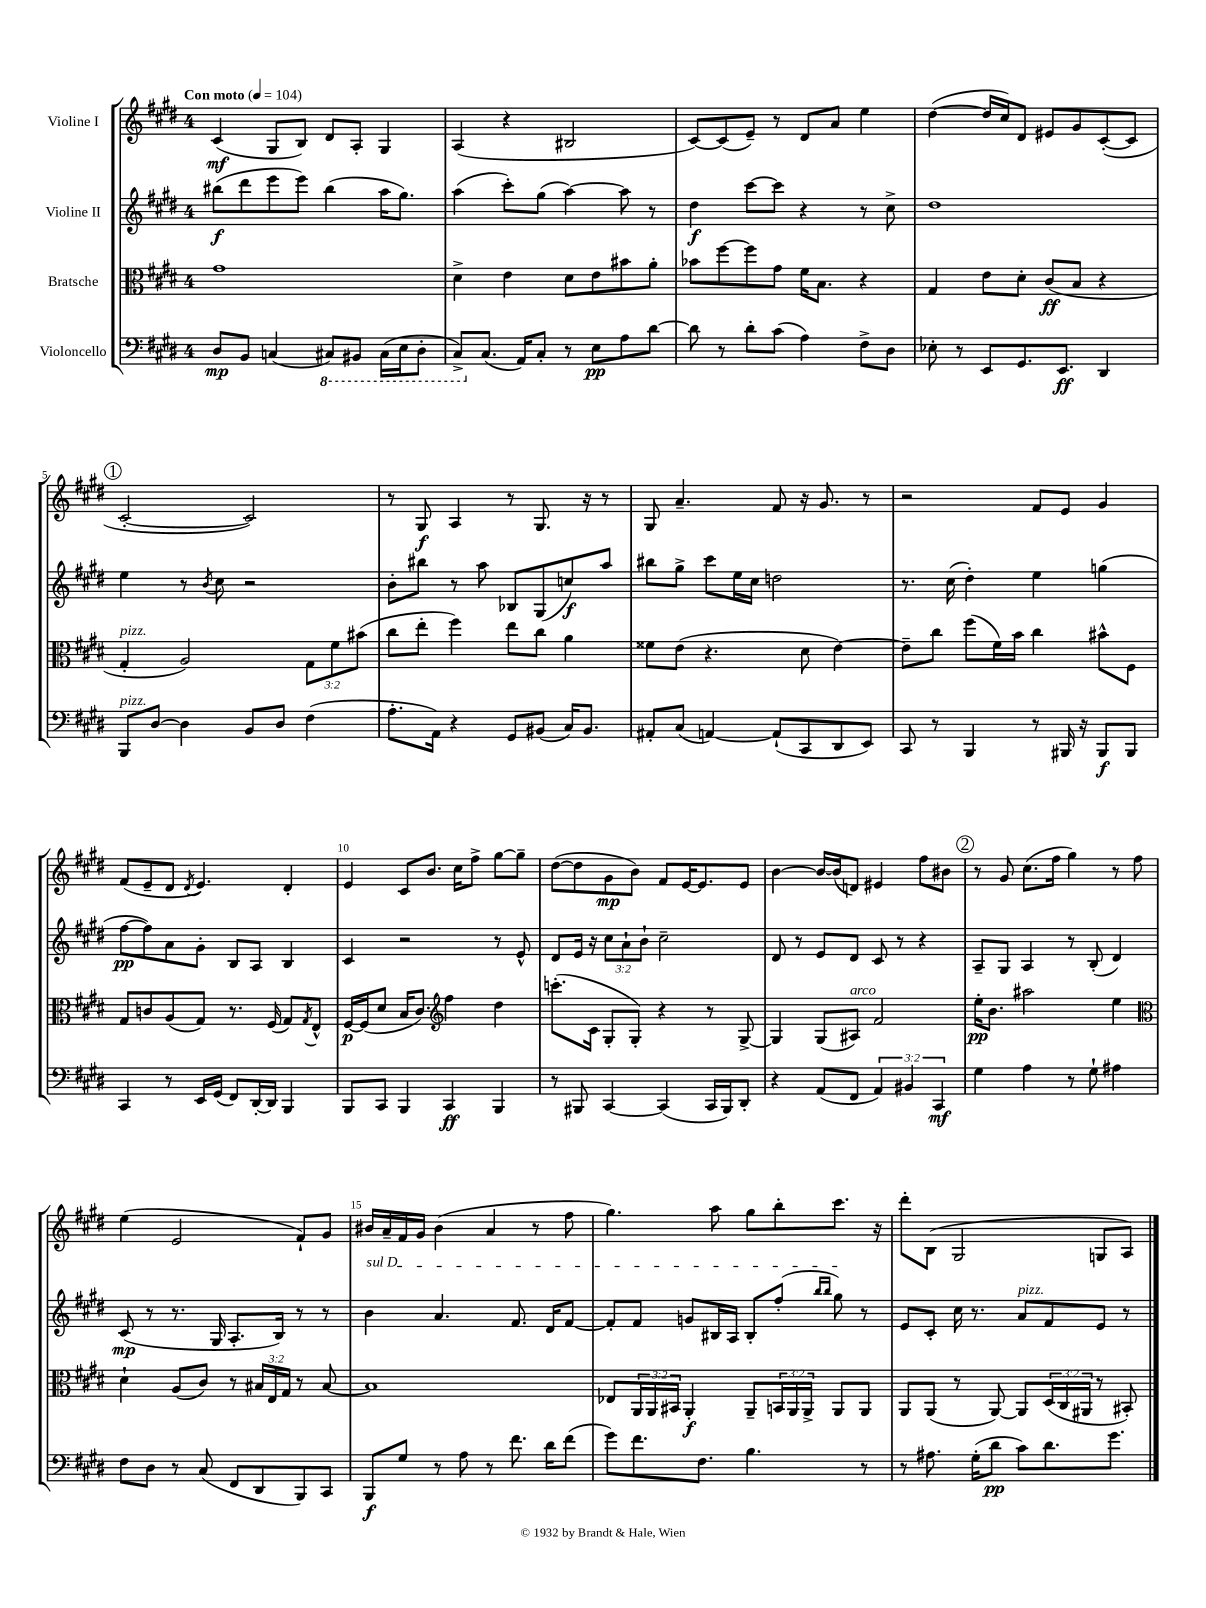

**kern	**dynam	**kern	**dynam	**kern	**dynam	**kern	**dynam
*part4	*part4	*part3	*part3	*part2	*part2	*part1	*part1
*staff4	*staff4	*staff3	*staff3	*staff2	*staff2	*staff1	*staff1
*I"Violoncello	*	*I"Bratsche	*	*I"Violine II	*	*I"Violine I	*
*clefF4	*	*clefC3	*	*clefG2	*	*clefG2	*
*k[f#c#g#d#]	*	*k[f#c#g#d#]	*	*k[f#c#g#d#]	*	*k[f#c#g#d#]	*
*M4/4	*	*M4/4	*	*M4/4	*	*M4/4	*
*MM104	*	*MM104	*	*MM104	*	*MM104	*
=1	=1	=1	=1	=1	=1	=1	=1
!	!	!	!	!	!	!LO:TX:a:B:t=Con moto	!
8D#/L	mp	1g#	.	(8bb#X\L	f	(4c#/	mf
8BB/J	.	.	.	8ddd#\	.	.	.
(4Cn/	.	.	.	8eee\	.	8G#/L	.
.	.	.	.	8eee\J)	.	8B/J)	.
*8ba	*	*	*	*	*	*	*
8CC#X/L)	.	.	.	(4bb#\	.	8d#/L	.
8BBB#X/J	.	.	.	.	.	8A'/J	.
(16CC#\LL	.	.	.	16aa\KL	.	4G#/	.
16EE\J	.	.	.	8.gg#\J)	.	.	.
8DD#'\J	.	.	.	.	.	.	.
=2	=2	=2	=2	=2	=2	=2	=2
8CC#^/L)	.	4d#^\	.	(4aa\	.	(4A/	.
*X8ba	*	*	*	*	*	*	*
(8.C#/J	.	.	.	.	.	.	.
.	.	4e\	.	8ccc#'\L)	.	4r	.
16AA/KL)	.	.	.	.	.	.	.
8C#'/J	.	.	.	(8gg#\J	.	.	.
8r	.	8d#\L	.	[4aa\)	.	2B#X/	.
8E\L	pp	8e\	.	.	.	.	.
8A\	.	8b#X\	.	8aa\]	.	.	.
[8d#\J	.	8a'\J	.	8r	.	.	.
=3	=3	=3	=3	=3	=3	=3	=3
8d#\]	.	8b-X\L	.	4dd#\	f	[8c#/L)	.
8r	.	[8ff#\	.	.	.	(8c#/]	.
8d#'\L	.	8ff#\]	.	[8ccc#\L	.	8e~/J)	.
(8c#\J	.	8g#\J	.	8ccc#\J]	.	8r	.
4A\)	.	16f#\KL	.	4r	.	8d#/L	.
.	.	8.B\J	.	.	.	.	.
.	.	.	.	.	.	8a/J	.
8F#^\L	.	4r	.	8r	.	4ee\	.
8D#\J	.	.	.	8cc#^\	.	.	.
=4	=4	=4	=4	=4	=4	=4	=4
8E-X'\	.	4G#/	.	1dd#	.	([4dd#\	.
8r	.	.	.	.	.	.	.
8EE/L	.	8e\L	.	.	.	16dd#/LL]	.
.	.	.	.	.	.	16cc#/J)	.
8.GG#/	.	8d#'\J	.	.	.	8d#/J	.
.	.	(8c#/L	ff	.	.	8e#X/L	.
8.EE/J	ff	.	.	.	.	.	.
.	.	8B/J	.	.	.	8g#/	.
4DD#/	.	4r	.	.	.	([8c#'/	.
.	.	.	.	.	.	8c#/J]	.
!!LO:LB:g=z
!!LO:REH:place=s1:t=1
=5	=5	=5	=5	=5	=5	=5	=5
!	!	!LO:TX:a:i:t=pizz.	!	!	!	!	!
!LO:TX:a:i:t=pizz.	!	!	!	!	!	!	!
8BBB/L	.	4G#'/	.	4ee\	.	[2c#'/	.
[8D#/J	.	.	.	.	.	.	.
4D#\]	.	2A/)	.	8r	.	.	.
.	.	.	.	8qb/	.	.	.
.	.	.	.	8cc#\	.	.	.
8BB/L	.	.	.	2r	.	2c#/])	.
8D#/J	.	.	.	.	.	.	.
(4F#\	.	12G#\L	.	.	.	.	.
.	.	12f#\	.	.	.	.	.
.	.	(12b#X\J	.	.	.	.	.
=6	=6	=6	=6	=6	=6	=6	=6
8.A'\L	.	8cc#\L	.	8b'\L	.	8r	.
.	.	8ee'\J	.	8bb#X\J	.	8G#/	f
16AA\Jk)	.	.	.	.	.	.	.
4r	.	4ff#\)	.	8r	.	4A/	.
.	.	.	.	8aa\	.	.	.
8GG#/L	.	8ee\L	.	8B-X/L	.	8r	.
(8BB#X/J	.	8cc#\J	.	(8G#/	.	8.G#/	.
16C#/KL)	.	4a\	.	8ccn/)	f	.	.
8.BB#/J	.	.	.	.	.	16r	.
.	.	.	.	8aa/J	.	8r	.
=7	=7	=7	=7	=7	=7	=7	=7
8AA#X'/L	.	8f##X\L	.	8bb#X\L	.	8G#/	.
(8C#/J	.	(8e\J	.	8gg#^\J	.	4.a~/	.
[4AAn/)	.	4.r	.	8ccc#\L	.	.	.
.	.	.	.	16ee\L	.	.	.
.	.	.	.	16cc#\JJ	.	.	.
(8AA`/L]	.	.	.	2ddn\	.	8f#/	.
8CC#/	.	8d#\	.	.	.	16r	.
.	.	.	.	.	.	8.g#/	.
8DD#/	.	[4e\)	.	.	.	.	.
8EE/J)	.	.	.	.	.	8r	.
=8	=8	=8	=8	=8	=8	=8	=8
8CC#/	.	8e~\L]	.	8.r	.	2r	.
8r	.	8cc#\J	.	.	.	.	.
.	.	.	.	(16cc#\	.	.	.
4BBB/	.	(8ff#\L	.	4dd#'\)	.	.	.
.	.	16f#\L)	.	.	.	.	.
.	.	16b\JJ	.	.	.	.	.
8r	.	4cc#\	.	4ee\	.	8f#/L	.
16BBB#X/	.	.	.	.	.	8e/J	.
16r	.	.	.	.	.	.	.
8BBB#/L	f	8b#X^^\L	.	(4ggn\	.	4g#/	.
8BBB#/J	.	8F#\J	.	.	.	.	.
!!LO:LB:g=z
=9	=9	=9	=9	=9	=9	=9	=9
4CC#/	.	8G#/L	.	[8ff#\L	pp	(8f#/L	.
.	.	8cn/	.	8ff#\])	.	8e~/	.
8r	.	(8A/	.	8a\	.	8d#/J	.
.	.	.	.	.	.	8qd#/	.
16EE/LL	.	8G#/J)	.	8g#'\J	.	4.e/)	.
(16GG#/JJ	.	.	.	.	.	.	.
8FF#/L)	.	8.r	.	8B/L	.	.	.
[16DD#'/L	.	.	.	8A/J	.	.	.
16DD#/JJ]	.	(16F#/	.	.	.	.	.
4BBB/	.	8G#/L)	.	4B/	.	4d#'/	.
.	.	8qG#/	.	.	.	.	.
.	.	8E^^/J	.	.	.	.	.
=10	=10	=10	=10	=10	=10	=10	=10
8BBB/L	.	[16F#/LL	p	4c#/	.	4e/	.
.	.	(16F#/J]	.	.	.	.	.
8CC#/J	.	8d#/J	.	.	.	.	.
4BBB/	.	16B/KL	.	2r	.	8c#/L	.
.	.	8.c#/J)	.	.	.	.	.
.	.	.	.	.	.	8.b/J	.
*	*	*clefG2	*	*	*	*	*
4CC#/	ff	4ff#\	.	.	.	.	.
.	.	.	.	.	.	16cc#\KL	.
.	.	.	.	.	.	8ff#^\J	.
4BBB/	.	4dd#\	.	8r	.	[8gg#\L	.
.	.	.	.	8e^^/	.	8gg#~\J]	.
=11	=11	=11	=11	=11	=11	=11	=11
8r	.	(8.cccn'\L	.	8d#/L	.	([8dd#\L	.
8BBB#X/	.	.	.	16e/Jk	.	8dd#\]	.
.	.	16c#\Jk	.	16r	.	.	.
[4CC#/	.	8G#'/L	.	12cc#\L	.	8g#\	mp
.	.	.	.	12a`\	.	.	.
.	.	8G#'/J)	.	.	.	8b\J)	.
.	.	.	.	12b`\J	.	.	.
(4CC#/]	.	4r	.	2cc#~\	.	8f#/L	.
.	.	.	.	.	.	[16e/K	.
.	.	.	.	.	.	8.e/]	.
16CC#/LL	.	8r	.	.	.	.	.
16BBB#/J)	.	.	.	.	.	.	.
8DD#'/J	.	[8G#^/	.	.	.	8e/J	.
=12	=12	=12	=12	=12	=12	=12	=12
4r	.	4G#/]	.	8d#/	.	[4b\	.
.	.	.	.	8r	.	.	.
(8AA/L	.	(8G#/L	.	8e/L	.	16b/LL_	.
.	.	.	.	.	.	(16b/J]	.
!	!	!LO:TX:a:i:t=arco	!	!	!	!	!
8FF#/J	.	8A#X/J)	.	8d#/J	.	8dn/J)	.
6AA/)	.	2f#/	.	8c#/	.	4e#X/	.
.	.	.	.	8r	.	.	.
6BB#X/	.	.	.	.	.	.	.
.	.	.	.	4r	.	8ff#\L	.
6CC#/	mf	.	.	.	.	.	.
.	.	.	.	.	.	8b#X\J	.
!!LO:REH:place=s1:t=2
=13	=13	=13	=13	=13	=13	=13	=13
4G#\	.	16ee'\KL	pp	8A~/L	.	8r	.
.	.	8.b\J	.	.	.	.	.
.	.	.	.	8G#/J	.	8g#/	.
4A\	.	2aa#X\	.	4A/	.	(8.cc#\L	.
.	.	.	.	.	.	16ff#\Jk	.
8r	.	.	.	8r	.	4gg#\)	.
8G#`\	.	.	.	(8B'/	.	.	.
4A#X\	.	4ee\	.	4d#/)	.	8r	.
.	.	.	.	.	.	8ff#\	.
!!LO:LB:g=z
=14	=14	=14	=14	=14	=14	=14	=14
*	*	*clefC3	*	*	*	*	*
8F#\L	.	4d#`\	.	(8c#/	mp	(4ee\	.
8D#\J	.	.	.	8r	.	.	.
8r	.	(8A/L	.	8.r	.	2e/	.
(8C#/	.	8c#/J)	.	.	.	.	.
.	.	.	.	16G#/	.	.	.
8FF#/L	.	8r	.	8.A'/L	.	.	.
8DD#/	.	24B#X/LL	.	.	.	.	.
.	.	24E/	.	.	.	.	.
.	.	.	.	16B/Jk)	.	.	.
.	.	24G#/JJ	.	.	.	.	.
8BBB/)	.	8r	.	8r	.	8f#`/L)	.
8CC#/J	.	[8B#/	.	8r	.	8g#/J	.
=15	=15	=15	=15	=15	=15	=15	=15
!	!	!	!	!LO:TX:a:i:t=sul D	!	!	!
8BBB/L	f	1B#]	.	4b\	.	16b#X/LL	.
.	.	.	.	.	.	16a~/	.
8G#/J	.	.	.	.	.	16f#/	.
.	.	.	.	.	.	16g#/JJ	.
8r	.	.	.	4.a/	.	(4b#\	.
8A\	.	.	.	.	.	.	.
8r	.	.	.	.	.	4a/	.
8.f#\	.	.	.	8.f#/	.	.	.
.	.	.	.	.	.	8r	.
16d#\KL	.	.	.	16d#/KL	.	.	.
(8f#\J	.	.	.	[8f#/J	.	8ff#\	.
=16	=16	=16	=16	=16	=16	=16	=16
8g#\L)	.	8E-X/L	.	8f#'/L]	.	4.gg#\)	.
8.f#\	.	24AA/L	.	8f#/J	.	.	.
.	.	24AA/	.	.	.	.	.
.	.	24BB#X/JJ	.	.	.	.	.
.	.	4AA'/	f	8gn/L	.	.	.
8.F#\J	.	.	.	.	.	.	.
.	.	.	.	16B#X/L	.	8aa\	.
.	.	.	.	16A/JJ	.	.	.
4.B\	.	8AA~/L	.	8B#'/L	.	8gg#\L	.
.	.	24BBn/L	.	(8ff#'/J	.	8bb'\	.
.	.	24AA/	.	.	.	.	.
.	.	24AA^/JJ	.	.	.	.	.
.	.	.	.	16qqbb/LL	.	.	.
.	.	.	.	16qqbb/JJ	.	.	.
.	.	8AA/L	.	8gg#\)	.	8.ccc#\J	.
8r	.	8AA/J	.	8r	.	.	.
.	.	.	.	.	.	16r	.
=17	=17	=17	=17	=17	=17	=17	=17
8r	.	8AA/L	.	8e/L	.	8ddd#'\L	.
8.A#X\	.	(8AA/J	.	8c#'/J	.	(8B\J	.
.	.	8r	.	16cc#\	.	2G#/	.
(16G#'\KL	.	.	.	8.r	.	.	.
8d#\J	pp	[8AA/)	.	.	.	.	.
!	!	!	!	!LO:TX:a:i:t=pizz.	!	!	!
8c#\L)	.	8AA/L]	.	8a/L	.	.	.
8.d#\	.	(24D#/L	.	8f#/	.	.	.
.	.	24C#/	.	.	.	.	.
.	.	24AA#X/JJ	.	.	.	.	.
.	.	8r	.	8e/J	.	8Gn/L	.
8.g#\J	.	.	.	.	.	.	.
.	.	8BB#X'/)	.	8r	.	8A/J)	.
==	==	==	==	==	==	==	==
*-	*-	*-	*-	*-	*-	*-	*-
